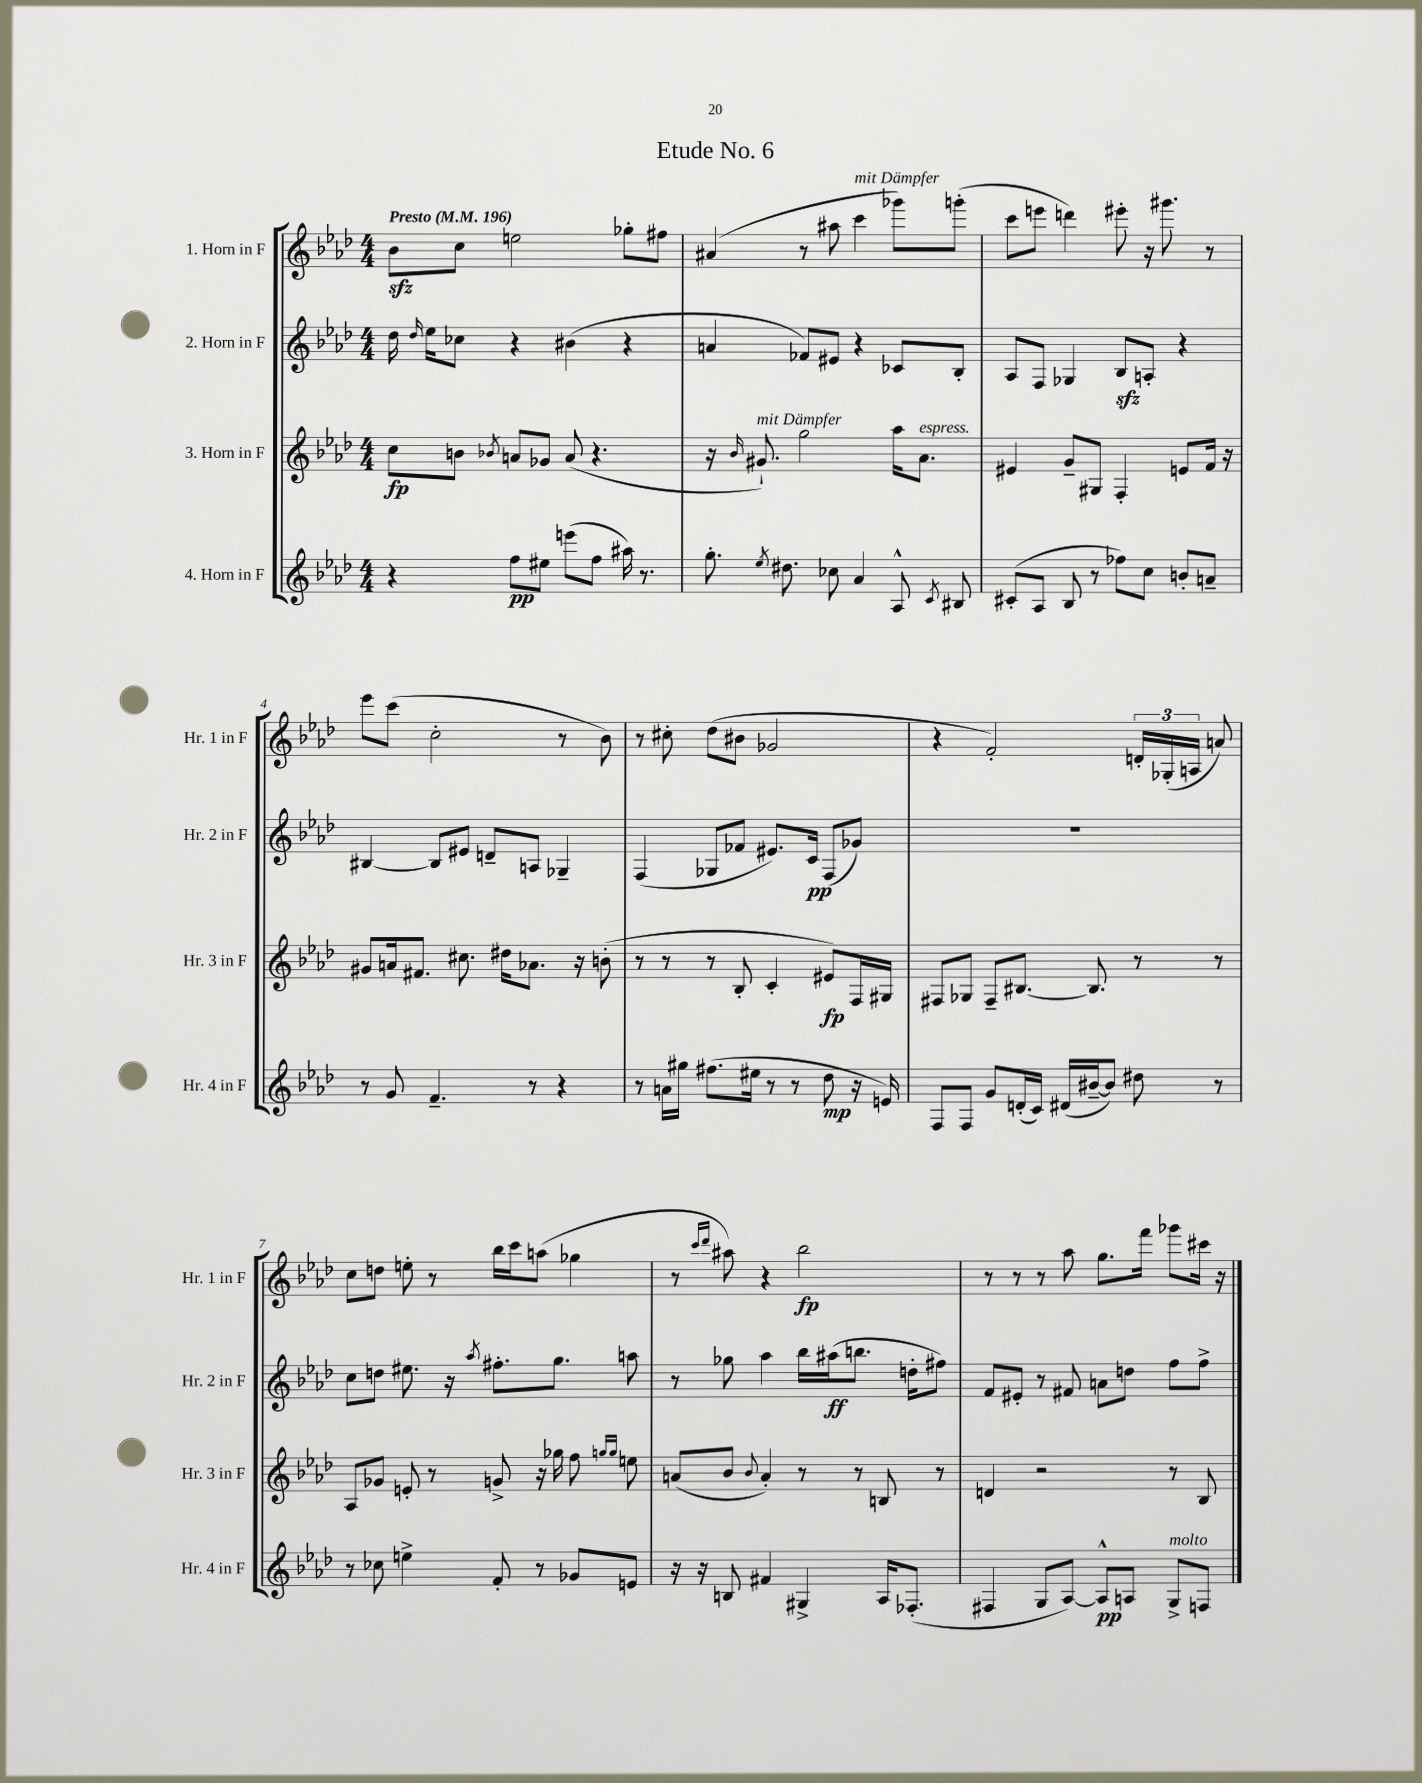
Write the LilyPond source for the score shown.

\header { title = "Etude No. 6" }
<<
\new StaffGroup <<
\new Staff = "s0" \with { instrumentName = "1. Horn in F" shortInstrumentName = "Hr. 1 in F" } {
    \clef treble \key aes \major \numericTimeSignature \time 4/4 \tempo "Presto" 4 = 196
    \autoBeamOff bes'8[\sfz c''8] e''2 ges''8[-. fis''8] |
    ais'4( r8 ais''8 c'''4^\markup { \italic "mit Dämpfer" } ges'''8[) g'''8]-.( |
    c'''8[ e'''8] d'''4) eis'''8-. r16 gis'''8. r8 |
    ees'''8[ c'''8]( c''2-. r8 bes'8) |
    r8 cis''8-. des''8[( bis'8] ges'2 |
    r4 f'2-.) \tuplet 3/2 { d'16[-. ges16-.( a16] } a'8) |
    c''8[ d''8] e''8-. r8 bes''16[ c'''16 a''8]( ges''4 |
    r8 \grace { c'''16[ des'''16] } ais''8) r4 bes''2\fp |
    r8 r8 r8 aes''8 g''8.[ f'''16] ges'''8[ cis'''16] r16 \bar "|." |
}
\new Staff = "s1" \with { instrumentName = "2. Horn in F" shortInstrumentName = "Hr. 2 in F" } {
    \clef treble \key aes \major \numericTimeSignature \time 4/4
    \autoBeamOff des''16 \grace { des''16 } ees''16[ ces''8] r4 bis'4( r4 |
    a'4 fes'8[) eis'8] r4 ces'8[ bes8]-. |
    aes8[ f8] ges4 bes8[\sfz a8]-. r4 |
    bis4~ bis8[ eis'8] d'8[-- a8] ges4-- |
    f4( ges8[ fes'8] eis'8.[) c'16]\pp f8[( ges'8]) |
    R1 |
    c''8[ d''8] eis''8. r16 \acciaccatura { aes''8 } fis''8.[-. g''8.] a''8 |
    r8 ges''8 aes''4 bes''16[ ais''16\ff( b''8.] d''16[-. fis''8]) |
    f'8[ eis'8]-. r8 fis'8 a'8[ d''8] f''8[ f''8]-> \bar "|." |
}
\new Staff = "s2" \with { instrumentName = "3. Horn in F" shortInstrumentName = "Hr. 3 in F" } {
    \clef treble \key aes \major \numericTimeSignature \time 4/4
    \autoBeamOff c''8[\fp b'8] \acciaccatura { bes'8 } a'8[ ges'8] a'8( r4. |
    r16 \grace { bes'16 } gis'8.-!^\markup { \italic "mit Dämpfer" }) g''2 aes''16[ aes'8.]^\markup { \italic "espress." } |
    eis'4 g'8[-- gis8] f4-. e'8[ f'16] r16 |
    gis'8[ a'16 fis'8.] cis''8. dis''16[ aes'8.] r16 b'8-.( |
    r8 r8 r8 bes8-. c'4-. eis'8[\fp) f16 gis16] |
    fis8[ ges8] fis8[-- bis8.]~ bis8. r8 r8 |
    aes8[ ges'8] e'8-. r8 g'8-> r16 ges''16 f''8 \grace { g''16[ g''16] } e''8 |
    a'8[( bes'8] \appoggiatura { bes'8 } a'4-.) r8 r8 b8 r8 |
    d'4 r2 r8 bes8 \bar "|." |
}
\new Staff = "s3" \with { instrumentName = "4. Horn in F" shortInstrumentName = "Hr. 4 in F" } {
    \clef treble \key aes \major \numericTimeSignature \time 4/4
    \autoBeamOff r4 f''8[\pp eis''8] e'''8[( f''8] ais''16) r8. |
    g''8.-. \acciaccatura { ees''8 } dis''8. ces''8 aes'4 aes8-^ \acciaccatura { c'8 } bis8 |
    cis'8[-.( aes8] bes8 r8 fes''8[) c''8] b'8[-. a'8]-- |
    r8 g'8 f'4.-- r8 r4 |
    r8 a'16[ gis''16] fis''8.[( eis''16] r8 r8 des''8\mp r16 e'16) |
    f8[ f8] g'8[ d'16-.( c'16]) dis'16[( bis'16~-- bis'8]) dis''8 r8 |
    r8 ces''8 e''4-> f'8-. r8 ges'8[ e'8] |
    r16 r16 b8 fis'4 gis4-> aes16[ fes8.]-.( |
    fis4 g8[ aes8]~) aes8[-^\pp a8] g8[->^\markup { \italic "molto" } f8] \bar "|." |
}
>>
>>
